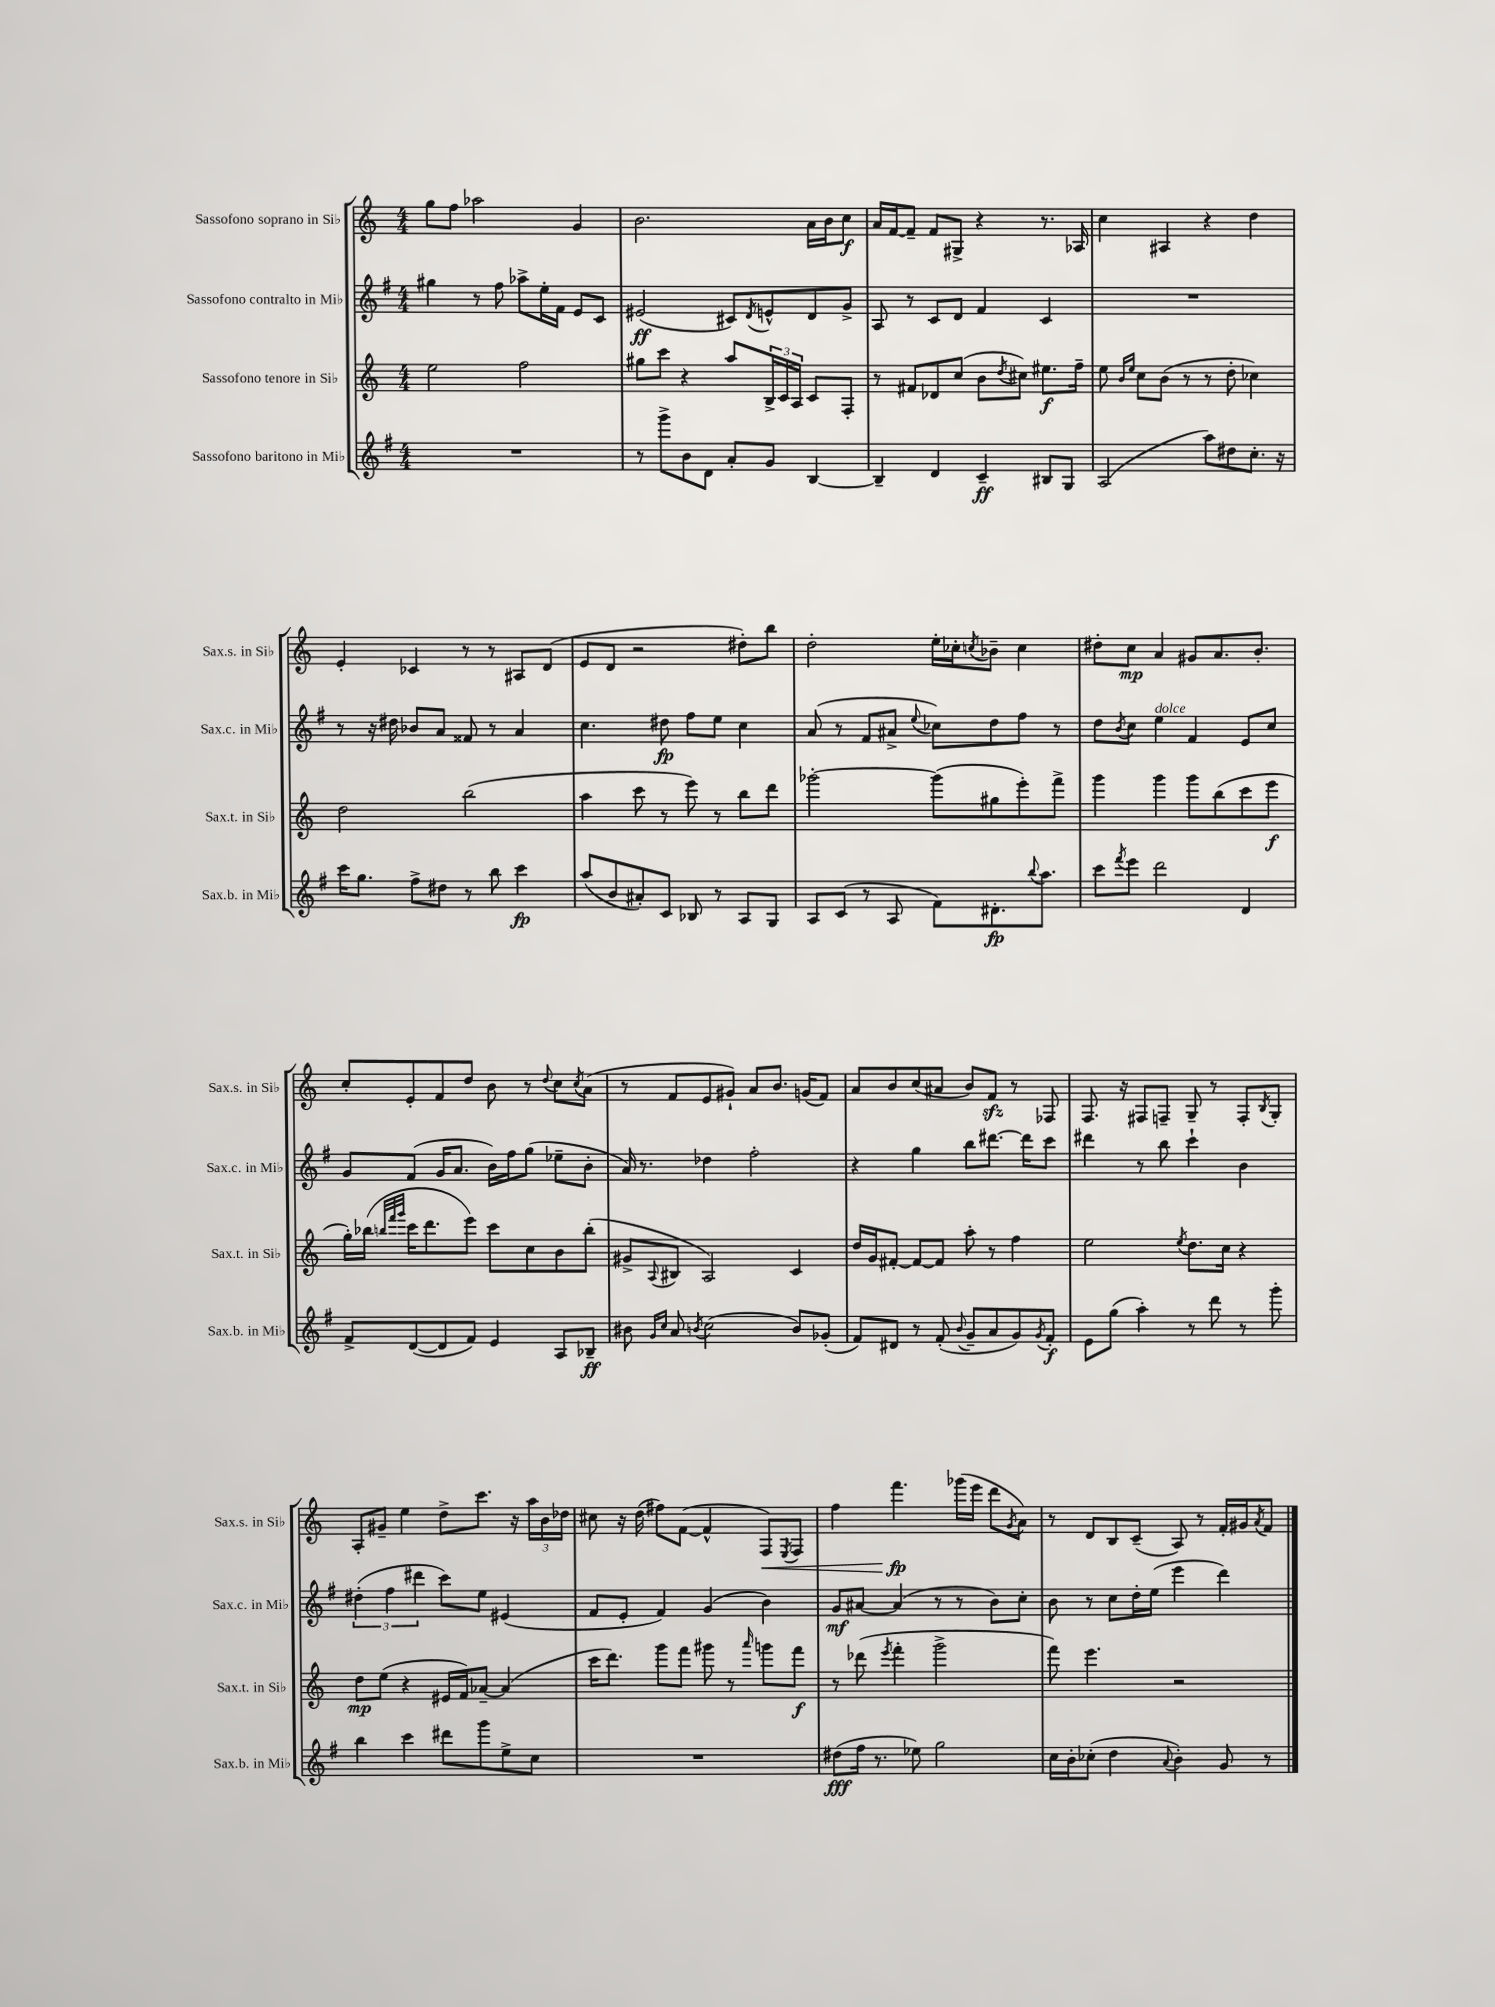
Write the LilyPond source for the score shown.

<<
\new StaffGroup <<
\new Staff = "s0" \with { instrumentName = "Sassofono soprano in Sib" shortInstrumentName = "Sax.s. in Sib" } {
    \clef treble \key c \major \numericTimeSignature \time 4/4
    g''8 f''8 aes''2 g'4 |
    b'2. a'16 b'16 c''8\f |
    a'16 f'16~ f'8-- f'8 gis8-> r4 r8. aes16 |
    c''4 ais4 r4 d''4 |
    e'4-. ces'4 r8 r8 ais8 d'8( |
    e'8 d'8 r2 dis''8-.) b''8 |
    d''2-. e''16-. ces''16-. \acciaccatura { c''8 } bes'8-- c''4 |
    dis''8-. c''8\mp a'4 gis'8 a'8. b'8.-. |
    c''8-. e'8-. f'8 d''8 b'8 r8 \appoggiatura { d''8 } c''8 \acciaccatura { c''8 } a'8( |
    r8 f'8 e'8 gis'8-!) a'8 b'8. g'16( f'8) |
    a'8 b'8 c''8( ais'8 b'8) f'8\sfz r8 fes8 |
    f8. r16 fis8 f8-- g8-- r8 f8-. \acciaccatura { b8 } g8-. |
    a8-. gis'8-- e''4 d''8-> c'''8. r16 \tuplet 3/2 { a''16 b'16 des''16 } |
    cis''8 r16 d''16( fis''8) f'8~( f'4-^ f8\<) \acciaccatura { e8 } f8 |
    f''4 f'''4.\fp\! ges'''16( e'''16 d'''8 \acciaccatura { g'8 } a'8) |
    r8 d'8 b8 c'8--( a8) r8 f'16-. gis'16 \acciaccatura { a'8 } f'8 \bar "|." |
}
\new Staff = "s1" \with { instrumentName = "Sassofono contralto in Mib" shortInstrumentName = "Sax.c. in Mib" } {
    \clef treble \key g \major \numericTimeSignature \time 4/4
    gis''4 r8 fis''8 aes''8-> e''16-. fis'16 e'8 c'8 |
    eis'2\ff( cis'8) \acciaccatura { d'8 } e'8-^ d'8 g'8-> |
    a8 r8 c'8 d'8 fis'4 c'4 |
    R1 |
    r8 r16 dis''16 bes'8 a'8 fisis'8 r8 a'4 |
    c''4. dis''8\fp fis''8 e''8 c''4 |
    a'8( r8 fis'8 ais'8-> \appoggiatura { e''8 } ces''8) d''8 fis''8 r8 |
    d''8 \acciaccatura { b'8 } c''8 e''4^\markup { \italic "dolce" } fis'4 e'8 c''8 |
    g'8 fis'8( g'16 a'8. b'16) fis''16 g''8( ees''8-- b'8-. |
    a'16) r8. des''4 fis''2-. |
    r4 g''4 b''8 dis'''8.~ dis'''16 c'''8 |
    dis'''4 r8 b''8 c'''4-! b'4 |
    \tuplet 3/2 { dis''4-.( fis''4 dis'''4 } c'''8) e''8 eis'4( |
    fis'8 e'8-. fis'4) g'4( b'4) |
    g'8\mf ais'8~ ais'4( r8 r8 b'8) c''8-. |
    b'8 r8 c''8 d''16-. e''16( e'''4 d'''4) \bar "|." |
}
\new Staff = "s2" \with { instrumentName = "Sassofono tenore in Sib" shortInstrumentName = "Sax.t. in Sib" } {
    \clef treble \key c \major \numericTimeSignature \time 4/4
    e''2 f''2 |
    gis''8 c'''8 r4 a''8 \tuplet 3/2 { b16-> c'16 a16 } c'8 f8-. |
    r8 fis'8 des'8 c''8( b'8 \acciaccatura { d''8 } cis''8) eis''8.\f f''16-- |
    e''8 \grace { b'16 e''16 } c''8 b'8( r8 r8 d''8-. ces''4) |
    d''2 b''2( |
    a''4 c'''8 r8 e'''8) r8 b''8 d'''8 |
    ges'''2~-. ges'''8( gis''8 e'''8-.) f'''8-> |
    g'''4 g'''4 g'''8 b''8( c'''8 e'''8\f |
    g''16-.) bes''16( \grace { b''32 f'''32 g'''32 } c'''16 d'''8. e'''8) c'''8 c''8 b'8 b''8-.( |
    gis'8-> \appoggiatura { a8 } bis8 a2) c'4 |
    d''16 g'16 fis'8~-. fis'8~ fis'8 a''8-. r8 f''4 |
    e''2 \acciaccatura { e''8 } d''8. c''16 r4 |
    d''8\mp e''8( r4 eis'16 f'16) aes'8~-- aes'4( |
    c'''16 d'''8.) g'''8 f'''8 gis'''8 r8 \grace { a'''16 } g'''8 f'''8\f |
    r8 des'''8( \acciaccatura { e'''8 } f'''4-. g'''2-> |
    f'''8) e'''4. r2 \bar "|." |
}
\new Staff = "s3" \with { instrumentName = "Sassofono baritono in Mib" shortInstrumentName = "Sax.b. in Mib" } {
    \clef treble \key g \major \numericTimeSignature \time 4/4
    R1 |
    r8 g'''8-> b'8 d'8 a'8-. g'8 b4~ |
    b4-- d'4 c'4--\ff bis8 g8 |
    a2( a''8) dis''8 c''8.-. r16 |
    c'''16 g''8. fis''8-> dis''8 r8 b''8 c'''4\fp |
    a''8( b'8 ais'8-.) c'8 bes8 r8 a8 g8 |
    a8 c'8( r8 a8 fis'8) dis'8.-.\fp \appoggiatura { b''8 } a''8. |
    c'''8 \acciaccatura { fis'''8 } e'''8 d'''2 d'4 |
    fis'8-> d'8~( d'8 fis'8) e'4 a8 bes8--\ff |
    bis'8 \grace { g'16 c''16 } a'8 \acciaccatura { b'8 } c''2( b'8) ges'8-.( |
    fis'8) dis'8 r8 fis'8-.( \appoggiatura { b'8 } g'8-- a'8 g'8) \acciaccatura { g'8 } fis'8-.\f |
    e'8 g''8( a''4-.) r8 d'''8 r8 g'''8-. |
    b''4 c'''4 dis'''8 g'''8 e''8-> c''8 |
    R1 |
    dis''8\fff( fis''16 r8. ees''8) g''2 |
    c''16 b'16-. ces''8-.( d''4 \appoggiatura { a'8 } b'4-.) g'8 r8 \bar "|." |
}
>>
>>
\layout { \context { \Score \remove "Bar_number_engraver" } }
